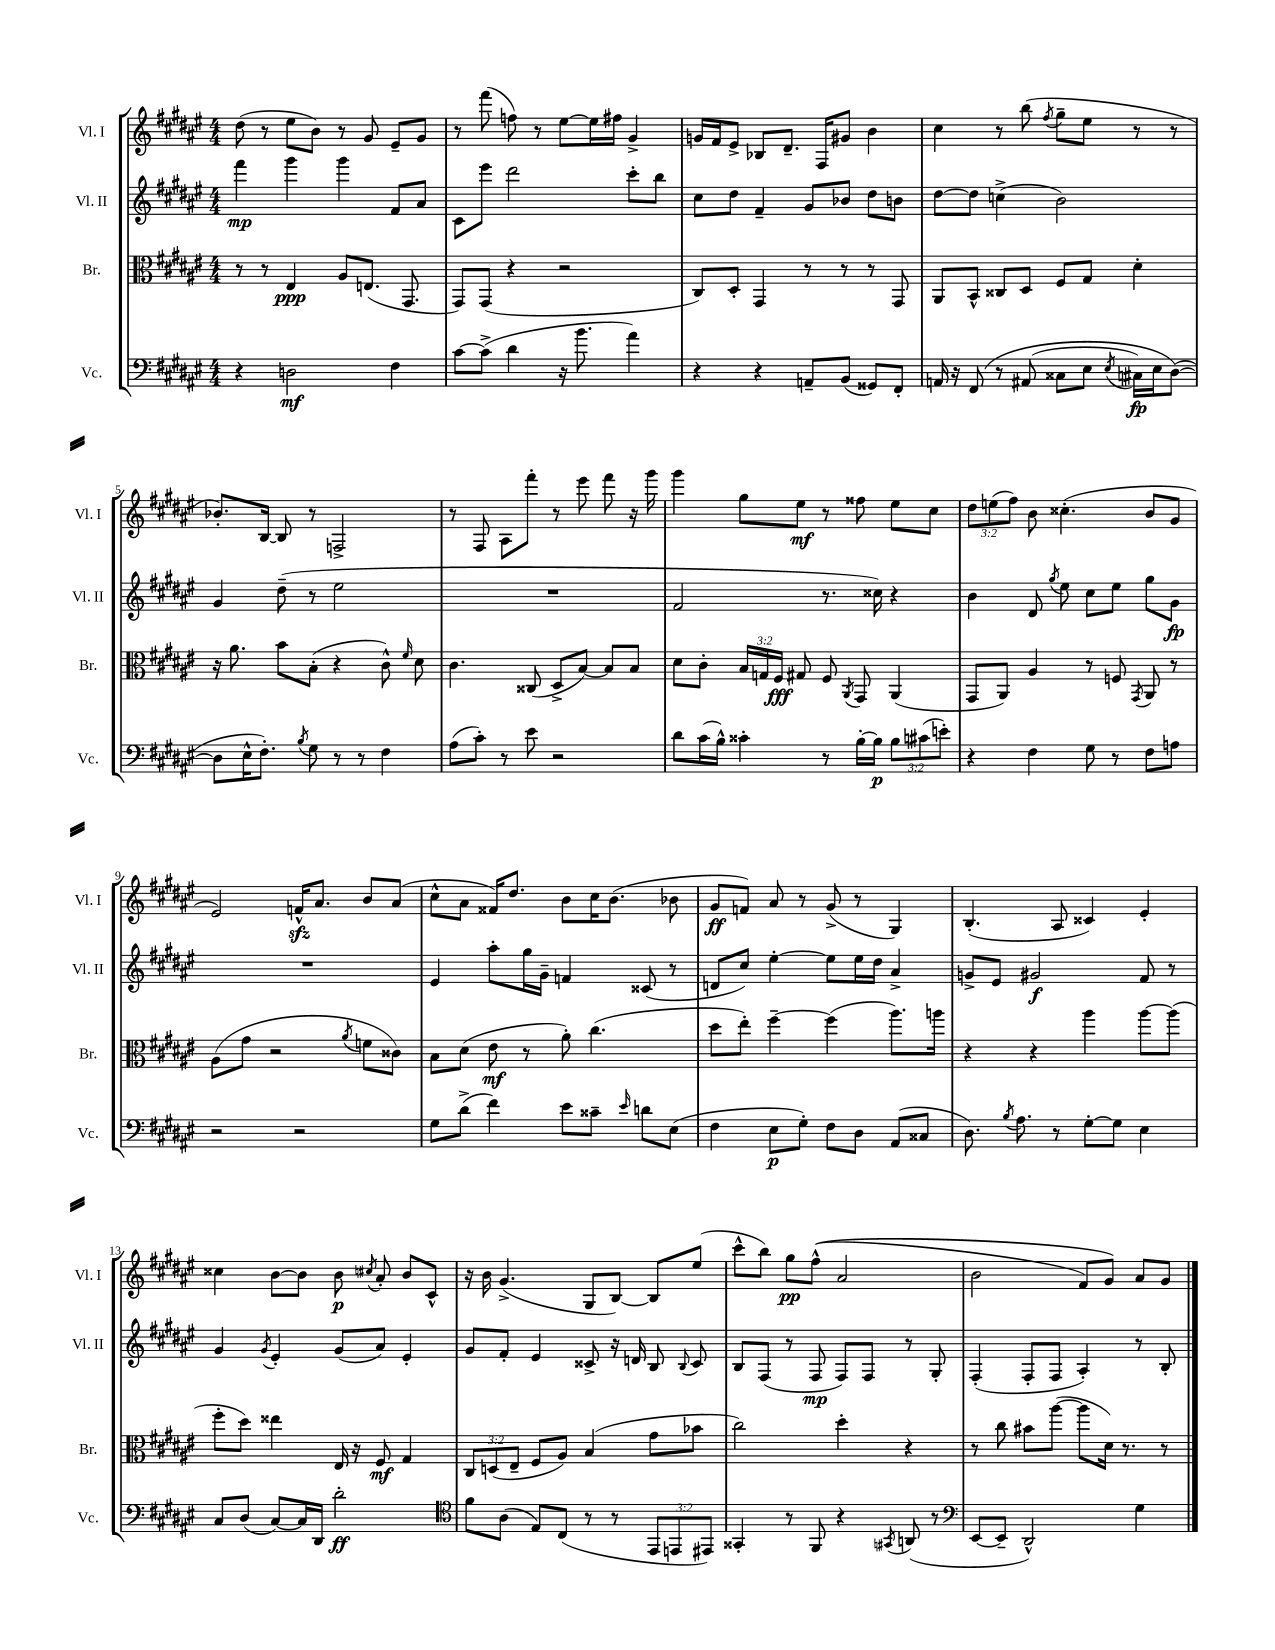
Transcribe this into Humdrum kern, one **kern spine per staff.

**kern	**kern	**kern	**kern
*staff4	*staff3	*staff2	*staff1
*clefF4	*clefC3	*clefG2	*clefG2
*k[f#c#g#d#a#e#]	*k[f#c#g#d#a#e#]	*k[f#c#g#d#a#e#]	*k[f#c#g#d#a#e#]
*M4/4	*M4/4	*M4/4	*M4/4
4r	8r	4fff#\	(8dd#\
.	8r	.	8r
2D\	4E#/	4ggg#\	8ee#\L
.	.	.	8b\J)
.	8A#/L	4ggg#\	8r
.	(8.E/J	.	8g#/
4F#\	.	8f#/L	8e#~/L
.	8.GG#/	.	.
.	.	8a#/J	8g#/J
=	=	=	=
[8c#\L	8GG#/L)	8c#\L	8r
(8c#^\]J	(8GG#/J	8eee#\J	(8fff#\
4d#\	4r	2ddd#\	8ff\)
.	.	.	8r
16r	2r	.	[8ee#\L
8.b\	.	.	.
.	.	.	16ee#\]L
.	.	.	16ff#\JJ
4a#\)	.	8ccc#'\L	4g#^/
.	.	8bb\J	.
=	=	=	=
4r	8C#/L)	8cc#\L	16g/LL
.	.	.	16f#/J
.	8D#'/J	8dd#\J	8e#^/J
4r	4GG#/	4f#~/	8B-/L
.	.	.	8.d#~/J
8AA~/L	8r	8g#/L	.
.	.	.	16F#/LK
(8BB/J	8r	8b-/J	8g#/J
8GG##/L)	8r	8dd#\L	4b\
8FF#'/J	8GG#/	8b\J	.
=	=	=	=
16AA/	8AA#/L	[8dd#\L	4cc#\
16r	.	.	.
&(8FF#/	8BB^^/J	8dd#\]J	.
8r	8C##/L	(4cc^\	8r
(8AA#/	8D#/J	.	(8bb\
.	.	.	8qff#/
8C##\L	8F#/L	2b\)	8gg#~\L
8E#\J	8G#/J	.	8ee#\J
8qE#/	.	.	.
16C#\LL)	4d#'\	.	8r
16E#\J	.	.	.
([8D#\J&)	.	.	8r
=	=	=	=
8D#\]L	16r	4g#/	8.b-'/L)
.	8.a#\	.	.
16E#^^\K	.	.	.
8.F#'\J)	.	.	[16B/Jk
.	8b\L	(8dd#~\	8B/]
8qB/	.	.	.
8G#\	(8B'\J	8r	8r
8r	4r	2ee#\	2F^/
8r	.	.	.
4F#\	8c#^^\)	.	.
.	16qqf#/	.	.
.	8d#\	.	.
=	=	=	=
(8A#\L	4.c#\	1r	8r
8c#'\J)	.	.	8F#/
8r	.	.	8A#\L
8e#\	(8C##/	.	8fff#'\J
2r	8D#^/L	.	8r
.	[8B/J)	.	8eee#\
.	8B/]L	.	8fff#\
.	8B/J	.	16r
.	.	.	16ggg#\
=	=	=	=
8d#\L	8d#\L	2f#/	4ggg#\
(16c#\L	8c#'\J	.	.
16B^^\JJ)	.	.	.
4c##'\	24B/LL	.	8gg#\L
.	24G/	.	.
.	24F#/JJ	.	.
.	8G#/	.	8ee#\J
8r	8F#/	8.r	8r
.	8qAA#/	.	.
[16B'\LL	8GG#/	.	8ff##\
16B\]JJ	.	16cc##\)	.
12B\L	(4AA#/	4r	8ee#\L
(12c#\	.	.	.
.	.	.	8cc#\J
12e'\J)	.	.	.
=	=	=	=
4r	8GG#/L	4b\	12dd#\L
.	.	.	(12ee\
.	8AA#/J)	.	.
.	.	.	12ff#\J)
4F#\	4A#/	8d#/	8b\
.	.	8qgg#/	.
.	.	8ee#\	(4.cc##'\
8G#\	8r	8cc#\L	.
8r	8F/	8ee#\J	.
.	8qGG#/	.	.
8F#\L	8AA#/	8gg#\L	8b/L
8A\J	8r	8g#\J	8g#/J
=	=	=	=
2r	(8A#\L	1r	2e#/)
.	8g#\J	.	.
.	2r	.	.
2r	.	.	16f^^/LK
.	.	.	8.a#/J
.	8qa#/	.	.
.	8f\L	.	8b/L
.	8c##\J)	.	(8a#/J
=	=	=	=
8G#\L	8B\L	4e#/	8cc#^^\L
(8d#^\J	(8d#\J	.	8a#\J
4f#\)	8e#\	8aa#'\L	16f##/LK)
.	.	.	8.dd#/J
.	8r	16gg#\L	.
.	.	16g#~\JJ	.
8e#\L	8a#'\)	4f/	8b\L
8c##~\J	(4.cc#\	.	16cc#\K
.	.	.	(8.b\J
16qqe#/	.	.	.
8d\L	.	(8c##/	.
(8E#\J	.	8r	8b-\
=	=	=	=
4F#\	8dd#\L	8d/L	8g#/L
.	8ee#'\J)	8cc#/J)	8f/J)
8E#\L	[4ff#~\	[4ee#'\	8a#/
8G#'\J)	.	.	8r
8F#\L	(4ff#\]	8ee#\]L	(8g#^/
8D#\J	.	16ee#\L	8r
.	.	16dd#\JJ	.
(8AA#/L	8.aa#\L)	4a#^/	4G#/)
8C##/J	.	.	.
.	16aa\Jk	.	.
=	=	=	=
8.D#\)	4r	8g^/L	(4.B'/
.	.	8e#/J	.
8qB/	.	.	.
8.A#\	.	.	.
.	4r	2g#/	.
8r	.	.	8A#/
[8G#'\L	4aa#\	.	4c##/)
8G#\]J	.	.	.
4E#\	[8aa#\L	8f#/	4e#'/
.	(8aa#\]J	8r	.
=	=	=	=
8C#/L	8ff#'\L	4g#/	4cc##\
(8D#/J	8dd#\J)	.	.
.	.	8qg#/	.
[8C#/L)	4ee##\	4e#'/	[8b\L
16C#/]L	.	.	8b\]J
16DD#/JJ	.	.	.
2d#'\	16E#/	(8g#/L	8b\
.	16r	.	.
.	.	.	8qcc#/
.	8F#/	8a#/J)	8a#'/
.	4G#/	4e#'/	8b/L
.	.	.	8c#^^/J
=	=	=	=
*clefC4	*	*	*
8f#\L	12C#/L	8g#/L	16r
.	.	.	16b\
.	(12D/	.	.
(8A#\J	.	8f#'/J	(4.g#^/
.	12E#~/J	.	.
8E#/L)	8F#/L	4e#/	.
(8C#/J	8A#/J)	.	.
8r	(4B/	8c##^/	8G#/L
8r	.	16r	[8B/J)
.	.	16d/	.
12EE#/L	8g#\L	8B/	8B/]L
12EE/	.	.	.
.	.	8qqB/	.
.	8b-\J	8c##/	(8ee#/J
12EE#/J)	.	.	.
=	=	=	=
4GG##'/	2cc#\)	8B/L	8ccc#^^\L
.	.	(8F#/J	8bb\J)
8r	.	8r	8gg#\L
8FF#/	.	8F#/	&((8ff#^^\J
4r	4dd#'\	8F#/L)	2a#/
.	.	8F#/J	.
8qGG#/	.	.	.
(8AA/	4r	8r	.
8r	.	8G#'/	.
=	=	=	=
*clefF4	*	*	*
[8EE#/L	8r	(4F#'/	2b\
8EE#~/]J	8cc#\	.	.
2DD#^^/)	8b#\L	8F#'/L	.
.	([8aa#\J	8F#/J	.
.	8aa#\]L	4A#'/)	8f#/L)
.	16d#\Jk)	.	8g#/J&)
.	8.r	.	.
4G#\	.	8r	8a#/L
.	8r	8B'/	8g#/J
==	==	==	==
*-	*-	*-	*-
